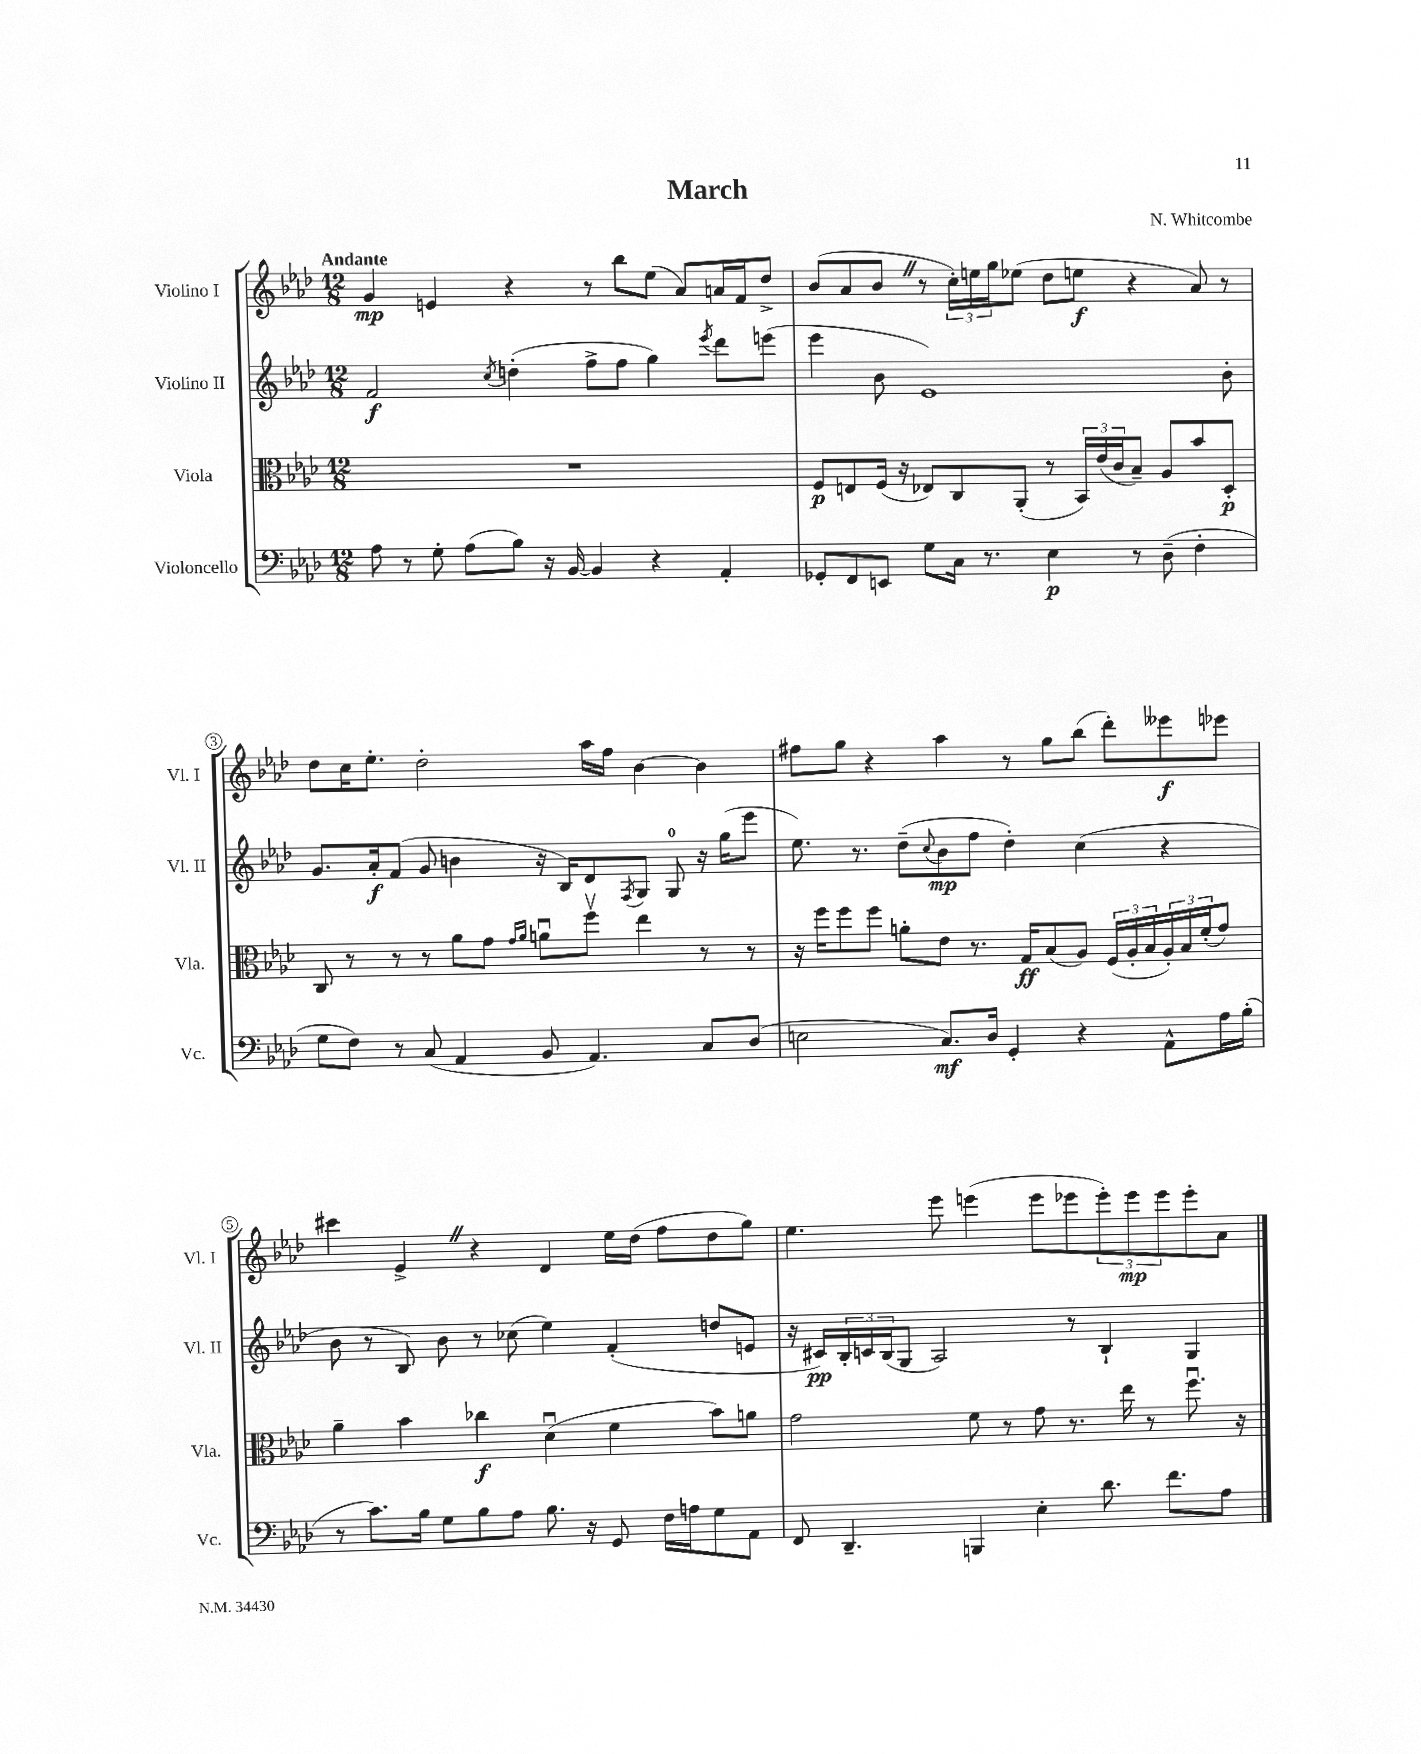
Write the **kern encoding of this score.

**kern	**kern	**kern	**kern
*staff4	*staff3	*staff2	*staff1
*clefF4	*clefC3	*clefG2	*clefG2
*k[b-e-a-d-]	*k[b-e-a-d-]	*k[b-e-a-d-]	*k[b-e-a-d-]
*M12/8	*M12/8	*M12/8	*M12/8
8A-	1.r	2f	4g
8r	.	.	.
8G'	.	.	4e
(8A-	.	.	.
.	.	8qcc	.
8B-)	.	(4dd'	4r
16r	.	.	.
[16BB-	.	.	.
4BB-]	.	8ff^	8r
.	.	8ff	8bb-
4r	.	4gg)	(8ee-
.	.	.	8a-)
.	.	8qeee-	.
4AA-'	.	8ddd-	16a
.	.	.	16f
.	.	(8eee	8dd-^
=	=	=	=
8GG-'	8F	4eee-	(8b-
8FF	8E	.	8a-
8EE	(16F	8b-	8b-
.	16r	.	.
8G	8E-)	1e-)	8r
16C	8C	.	24cc')
.	.	.	24ee
8.r	.	.	.
.	.	.	24gg
.	(8AA-'	.	(8ee-
4E-	8r	.	8dd-
.	24BB-)	.	8ee
.	(24e-	.	.
.	24c	.	.
8r	8B-~)	.	4r
(8D-~	8A-	.	.
4F'	8b-	.	8a-)
.	8D-'	8b-'	8r
=	=	=	=
8G	8C	8.g	8dd-
8F)	8r	.	16cc
.	.	16a-'	8.ee-'
8r	8r	(8f	.
(8C	8r	8g	2dd-'
4AA-	8a-	4b	.
.	8g	.	.
.	16qqg	.	.
.	16qqa-	.	.
8BB-	8au	16r	.
.	.	16B-)	.
4.AA-)	8ffv	8d-	16aa-
.	.	.	16ff
.	.	8qF	.
.	4ee-	8G	[4b-
.	.	8G	.
8C	8r	16r	4b-]
.	.	(16gg	.
(8D-	8r	8eee-	.
=	=	=	=
2E	16r	8.ee-)	8ff#
.	16ff	.	.
.	8ff	.	8gg
.	.	8.r	.
.	8ff	.	4r
.	8a'	(8dd-~	.
.	.	8qqcc	.
8.C)	8e-	8b-	4aa-
.	8.r	8ff	.
16D-	.	.	.
4GG'	.	4dd-')	8r
.	16G	.	.
.	(8B-	.	8gg
4r	8A-)	(4cc	(8bb-
.	(24F	.	8ddd-')
.	24A-'	.	.
.	24B-	.	.
8AA-^^	24A-')	4r	8eee--
.	24B-	.	.
.	(24f'	.	.
16A-	8g)	.	8eee-
(16B-'	.	.	.
=	=	=	=
8r	4a-~	8b-	4ccc#
8.c)	.	8r	.
.	4b-	8B-)	4e-^
16B-	.	.	.
8G	.	8b-	.
8B-	4cc-	8r	4r
8A-	.	(8cc-	.
8.B-	(4d-u	4ee-)	4d-
16r	.	.	.
8GG	4f	(4f'	16ee-
.	.	.	(16dd-
16F	.	.	8ff
16A	.	.	.
8G	8b-)	8dd	8dd-
8AA-	8a	8e	8gg)
=	=	=	=
8FF	2g	16r	4.ee-
.	.	16c#)	.
4.DD-~	.	24B-'	.
.	.	24c	.
.	.	(24B-	.
.	.	8G	.
.	.	2A-)	8eee-
4BBB	8f	.	(4eee
.	8r	.	.
4E-'	8g	.	8eee
.	8.r	8r	8eee-
8.d-	.	4B-`	12eee-')
.	16ee-	.	.
.	.	.	12eee-
.	8r	.	.
.	.	.	12eee-
8.f	.	.	.
.	8.ffu	4G	8eee-'
8A-	.	.	8a-
.	16r	.	.
==	==	==	==
*-	*-	*-	*-
